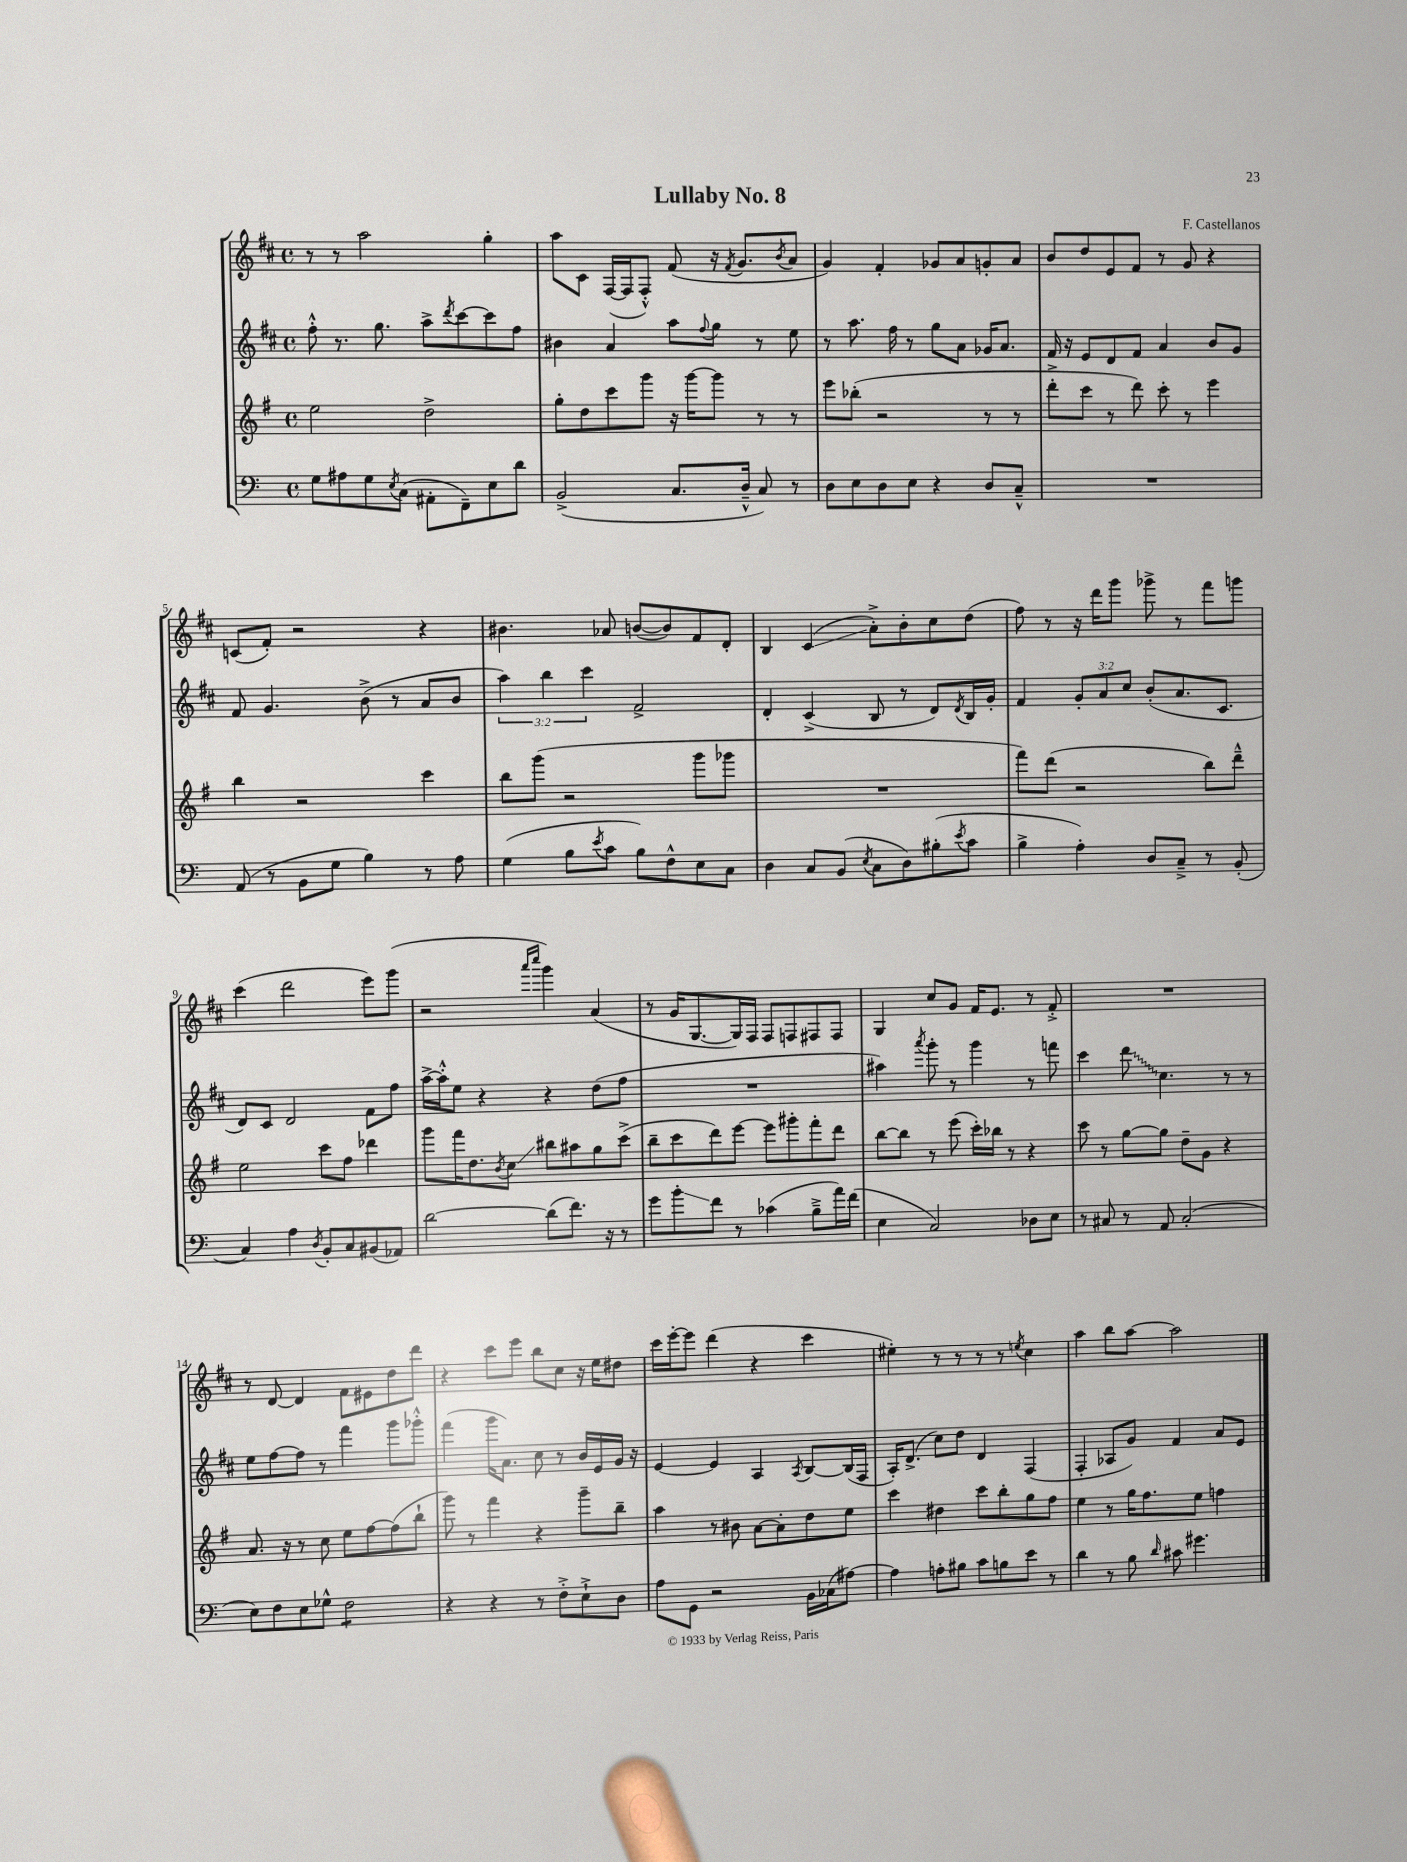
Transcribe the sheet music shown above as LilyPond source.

\header { title = "Lullaby No. 8" composer = "F. Castellanos" }
<<
\new StaffGroup <<
\new Staff = "s0" {
    \clef treble \key d \major \defaultTimeSignature \time 4/4
    r8 r8 a''2 g''4-. |
    a''8 cis'8 fis16~( fis16 fis8-.-^) fis'8( r16 \acciaccatura { fis'8 } g'8. \acciaccatura { b'8 } a'8 |
    g'4) fis'4-. ges'8 a'8 g'8-. a'8 |
    b'8 d''8 e'8 fis'8 r8 g'8 r4 |
    c'8( fis'8-.) r2 r4 |
    bis'4. aes'8 b'8~( b'8) fis'8 d'8-. |
    b4 cis'4\glissando( a'8-.->) b'8-. cis''8 d''8( |
    fis''8) r8 r16 d'''16 g'''8 ges'''8-> r8 fis'''8 g'''8 |
    cis'''4( d'''2 e'''8) g'''8( |
    r2 \grace { a'''16 cis''''16 } g'''4) a'4( |
    r8 g'16 g8.~ g16) fis16 fis8 f8 fis8 fis8 |
    g4 cis''8 g'8 fis'16 e'8. r8 fis'8-.-> |
    R1 |
    r8 d'8~ d'4 fis'8 eis'8 d''8 d'''8 |
    r4 cis'''8 e'''8 b''8 cis''8 r16 e''16 dis''8 |
    cis'''16 e'''16~-. e'''8 d'''4( r4 cis'''4 |
    eis''4-.) r8 r8 r8 r8 \acciaccatura { e''8 } cis''4 |
    a''4 b''8 a''8~ a''2 \bar "|." |
}
\new Staff = "s1" {
    \clef treble \key d \major \defaultTimeSignature \time 4/4 \override Staff.TupletNumber.text = #tuplet-number::calc-fraction-text
    fis''8-.-^ r8. g''8. a''8-> \acciaccatura { d'''8 } cis'''8~ cis'''8 fis''8 |
    bis'4 a'4 a''8 \appoggiatura { fis''8 } g''8 r8 e''8 |
    r8 a''8. fis''16 r8 g''8 a'8 ges'16 a'8. |
    fis'16 r16 e'8 d'8 fis'8 a'4 b'8 g'8 |
    fis'8 g'4. b'8->( r8 a'8 b'8 |
    \tuplet 3/2 { a''4) b''4 cis'''4 } fis'2-> |
    d'4-. cis'4->( b8 r8 d'8) \acciaccatura { d'8 } b16 g'16-. |
    fis'4 \tuplet 3/2 { g'8-. a'8 cis''8 } b'8-.( a'8. cis'8. |
    d'8) cis'8 d'2 fis'8 fis''8 |
    a''16~-> a''16-.-^ e''8 r4 r4 d''8( fis''8 |
    R1 |
    ais''4) \acciaccatura { a'''8 } g'''8-. r8 g'''4 r8 f'''8 |
    cis'''4 \once \override Glissando.style = #'zigzag d'''8\glissando cis''4. r8 r8 |
    e''8 fis''8~ fis''8 r8 fis'''4 g'''8 ges'''8-.-^ |
    fis'''4( g'''16 a'8.) cis''8 r8 b'16 e'16 g'16 r16 |
    e'4~ e'4 a4 \acciaccatura { a8 } b8~ b16( fis16 |
    a16-.) d'8.->( cis''8) d''8 d'4 fis4( |
    fis4-. aes8 g'8) fis'4 a'8 e'8 \bar "|." |
}
\new Staff = "s2" {
    \clef treble \key g \major \defaultTimeSignature \time 4/4
    e''2 d''2-> |
    g''8-. d''8 c'''8 g'''8 r16 g'''16~ g'''8 r8 r8 |
    e'''8 bes''8-.( r2 r8 r8 |
    d'''8-.-> c'''8 r8 d'''8) c'''8-. r8 e'''4 |
    b''4 r2 c'''4 |
    b''8 g'''8( r2 g'''8 ges'''8 |
    R1 |
    fis'''8) d'''8( r2 b''8) d'''8---^ |
    e''2 c'''8 fis''8 des'''4 |
    g'''8 fis'''16 d''8. \acciaccatura { b'8 } c''8\glissando bis''8 ais''8 g''8 c'''8->( |
    b''8-- c'''8 d'''8) e'''8~ e'''8 gis'''8-. fis'''8-. d'''8 |
    b''8~ b''8 r8 e'''8( c'''16-.) bes''16 r8 r4 |
    c'''8 r8 g''8~ g''8 d''8-- g'8 r4 |
    a'8. r16 r8 c''8 e''8 fis''8~ fis''8( b''8-! |
    g'''8) r8 fis'''4 r4 g'''8-- b''8-- |
    a''4 r8 bis'8 a'8~ a'8-. d''8 e''8 |
    c'''4 dis''4 c'''8 b''8-. g''8 fis''8 |
    e''4 r8 g''16 fis''8. e''8 f''4 \bar "|." |
}
\new Staff = "s3" {
    \clef bass \key c \major \defaultTimeSignature \time 4/4
    g8 ais8 g8 \acciaccatura { e8 } c8( ais,8-. f,8--) e8 d'8 |
    b,2->( c8. d16---^ c8) r8 |
    d8 e8 d8 e8 r4 d8 c8---^ |
    R1 |
    a,8( r8 b,8 g8 b4) r8 a8 |
    g4( b8 \acciaccatura { e'8 } c'8 b8) f8-^ e8 c8 |
    d4 c8 b,8( \acciaccatura { e8 } c8 d8) bis8-.( \acciaccatura { e'8 } c'8 |
    b4-> a4-.) d8 c8---> r8 b,8-.( |
    c4) a4 \acciaccatura { d8 } b,8-. c8 bis,8( aes,8) |
    d'2~ d'8( f'8.) r16 r8 |
    g'8 b'8-.\glissando f'8 r8 ces'4( b8---> a'16) f'16( |
    e4 c2) des8 e8 |
    r8 cis8 r8 a,8 cis2-.( |
    e8) f8 e8 ges8-^ f2:8 |
    r4 r4 r8 f8-.-> e8-!-> d8 |
    a8 g,8 r2 b,16 ces16( ais8~) |
    ais4 a8-. bis8 c'8 b8 e'8 r8 |
    d'4 r8 b8 \grace { d'16 } cis'8 gis'4. \bar "|." |
}
>>
>>
